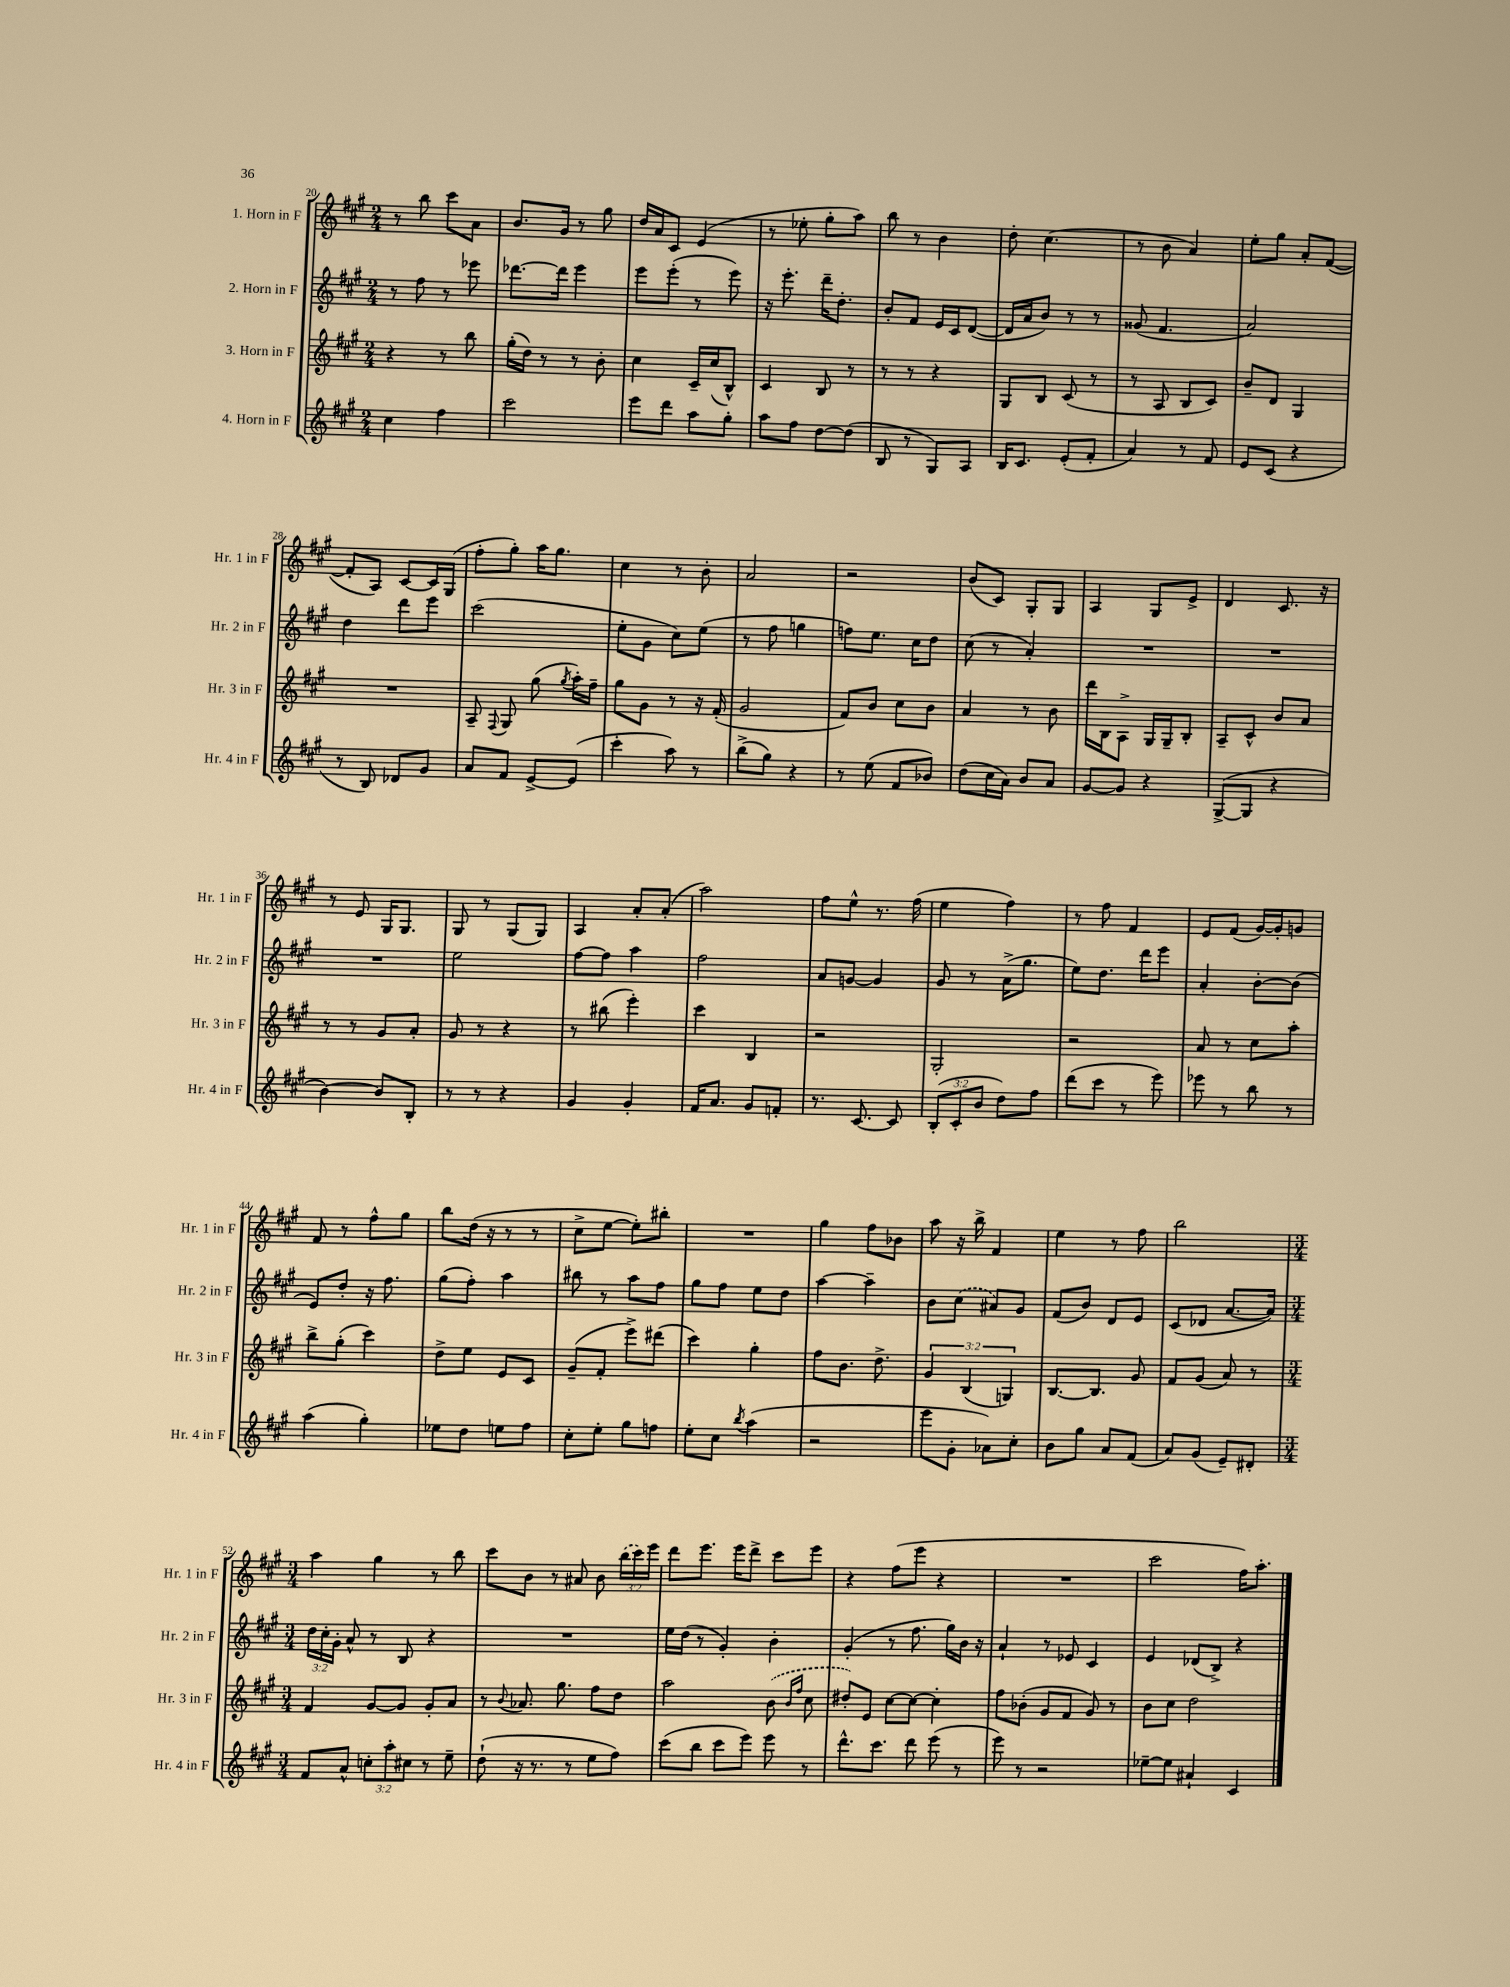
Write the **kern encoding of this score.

**kern	**kern	**kern	**kern
*part4	*part3	*part2	*part1
*staff4	*staff3	*staff2	*staff1
*I"4. Horn in F	*I"3. Horn in F	*I"2. Horn in F	*I"1. Horn in F
*I'Hr. 4 in F	*I'Hr. 3 in F	*I'Hr. 2 in F	*I'Hr. 1 in F
*clefG2	*clefG2	*clefG2	*clefG2
*k[f#c#g#]	*k[f#c#g#]	*k[f#c#g#]	*k[f#c#g#]
*M2/4	*M2/4	*M2/4	*M2/4
=20	=20	=20	=20
4cc#\	4r	8r	8r
.	.	8ff#\	8bb\
4ff#\	8r	8r	8ccc#\L
.	8bb\	8eee-X\	8a\J
=21	=21	=21	=21
2ccc#\	(16gg#'\LL	[8.ddd-X\L	8.b/L
.	16dd\JJ)	.	.
.	8r	.	.
.	.	16ddd-\Jk]	16g#/Jk
.	8r	4eee\	8r
.	8b'\	.	8gg#\
=22	=22	=22	=22
8eee\L	4cc#\	8eee\L	16dd/LL
.	.	.	16a/J
8ddd\J	.	(8eee'\J	8c#/J
8aa\L	16c#~/LL	8r	(4e/
.	(16cc#/J	.	.
8gg#'\J	8B^^/J)	8eee\)	.
=23	=23	=23	=23
8aa\L	4c#/	16r	8r
.	.	8.eee'\	.
8ff#\J	.	.	8ee-X'\
[8dd\L	8B/	16ddd~\KL	8gg#'\L
.	.	8.dd'\J	.
(8dd\J]	8r	.	8aa\J)
=24	=24	=24	=24
8B/	8r	8b'/L	8bb\
8r	8r	8f#/J	8r
8G#/L)	4r	16e/LL	4b\
.	.	16c#/J	.
8A/J	.	([8d/J	.
=25	=25	=25	=25
16B/KL	8G#/L	16d/LL]	8dd'\
8.c#/J	.	16a/J	.
.	8B/J	8b/J)	(4.cc#\
(8e'/L	(8c#/	8r	.
8f#'/J	8r	8r	.
=26	=26	=26	=26
4a/)	8r	(8g##X/	8r
.	8A/	4.f#/	8b\
8r	8B/L	.	4a/)
8f#/	8c#/J)	.	.
=27	=27	=27	=27
8e/L	8b~/L	2a/)	8ee'\L
(8c#/J	8d/J	.	8gg#\J
4r	4G#/	.	8a'/L
.	.	.	([8f#/J
!!LO:LB:g=z
=28	=28	=28	=28
8r	2r	4dd\	8f#'/L]
8B/)	.	.	8A/J)
8d-X/L	.	8ddd\L	[8c#/L
8g#/J	.	8eee\J	16c#/L]
.	.	.	(16G#/JJ
=29	=29	=29	=29
8a/L	8A~/	(2ccc#\	8ff#'\L
.	8qqF#/	.	.
8f#/J	8G#/	.	8gg#'\J)
[8e^/L	(8gg#\	.	16aa\KL
.	.	.	8.gg#\J
.	8qgg#/	.	.
(8e/J]	16aa'\LL)	.	.
.	16ff#~\JJ	.	.
=30	=30	=30	=30
4ccc#'\	8gg#\L	8ee'\L	4cc#\
.	8g#\J	8g#\J	.
8aa\)	8r	8cc#\L)	8r
8r	16r	(8ee\J	8b'\
.	(16f#'/	.	.
=31	=31	=31	=31
(8bb^\L	2g#/	8r	2a/
8gg#\J)	.	8ff#\	.
4r	.	4ggn\	.
=32	=32	=32	=32
8r	8f#/L)	8ffn\L)	2r
(8ee\	8b/J	8.ee\J	.
8f#/L	8cc#\L	.	.
.	.	16cc#\KL	.
8b-X/J)	8b\J	8dd\J	.
=33	=33	=33	=33
(8dd\L	4a/	(8cc#\	(8b/L
16cc#\L	.	8r	8c#/J)
16a\JJ)	.	.	.
8b/L	8r	4a'/)	8G#'/L
8a/J	8b\	.	8G#/J
=34	=34	=34	=34
[8g#/L	16ddd\LL	2r	4A/
.	16B\J	.	.
8g#/J]	8A^\J	.	.
4r	16G#/LL	.	8G#/L
.	16G#~/J	.	.
.	8B'/J	.	8e^/J
=35	=35	=35	=35
([8G#^/L	8A~/L	2r	4d/
8G#/J]	8c#^^/J	.	.
4r	8b/L	.	8.c#/
.	8a/J	.	.
.	.	.	16r
!!LO:LB:g=z
=36	=36	=36	=36
[4b\)	8r	2r	8r
.	8r	.	8e/
8b/L]	8g#/L	.	16G#/KL
.	.	.	8.G#/J
8B'/J	8a'/J	.	.
=37	=37	=37	=37
8r	8g#/	2ee\	8G#/
8r	8r	.	8r
4r	4r	.	(8G#/L
.	.	.	8G#/J)
=38	=38	=38	=38
4g#/	8r	[8ff#\L	4A/
.	(8bb#X\	8ff#\J]	.
4g#'/	4eee'\)	4aa\	8a'/L
.	.	.	(8a'/J
=39	=39	=39	=39
16f#/KL	4ccc#\	2ff#\	2aa\)
8.a/J	.	.	.
8g#/L	4B/	.	.
8fn'/J	.	.	.
=40	=40	=40	=40
8.r	2r	8a/L	8ff#\L
.	.	[8gn/J	8ee^^\J
[8.c#/	.	.	.
.	.	4g/]	8.r
8c#/]	.	.	.
.	.	.	(16ff#\
=41	=41	=41	=41
(12B'/L	2G#'/	8g#/	4ee\
12c#'/	.	.	.
.	.	8r	.
12b/J	.	.	.
8dd\L)	.	(16a^\KL	4ff#\)
.	.	8.gg#\J	.
8ff#\J	.	.	.
=42	=42	=42	=42
(8ddd\L	2r	8ee\L)	8r
8ccc#\J	.	8.dd\J	8ff#\
8r	.	.	4f#/
.	.	16ddd\KL	.
8eee\)	.	8eee\J	.
=43	=43	=43	=43
8eee-X\	8a/	4a'/	8e/L
8r	8r	.	(8f#/J
8bb\	8cc#\L	[8b'\L	[16g#/LL)
.	.	.	16g#'/J]
8r	8aa'\J	(8b\J]	8gn/J
!!LO:LB:g=z
=44	=44	=44	=44
(4aa\	8bb^\L	8e/L)	8f#/
.	(8gg#'\J	8dd'/J	8r
4gg#'\)	4ccc#\)	16r	8ff#^^\L
.	.	8.ff#\	.
.	.	.	8gg#\J
=45	=45	=45	=45
8ee-X\L	8dd^\L	(8gg#\L	8bb\L
8dd\J	8ee\J	8ff#'\J)	(16dd\Jk
.	.	.	16r
8een\L	8e/L	4aa\	8r
8ff#\J	8c#/J	.	8r
=46	=46	=46	=46
8cc#'\L	(8g#~/L	8bb#X\	8cc#^\L
8ee'\J	8f#'/J	8r	[8ee\J
8gg#\L	8eee^\L)	8aa\L	8ee'\L])
8ffn\J	(8ddd#X\J	8ff#\J	8bb#X'\J
=47	=47	=47	=47
8ee'\L	4ccc#\)	8gg#\L	2r
8cc#\J	.	8ff#\J	.
8qbb/	.	.	.
(4aa\	4gg#'\	8ee\L	.
.	.	8dd\J	.
=48	=48	=48	=48
2r	8ff#\L	[4aa\	4gg#\
.	8.b\J	.	.
.	.	4aa~\]	8ff#\L
.	8.dd^\	.	.
.	.	.	8b-X\J
=49	=49	=49	=49
8eee\L	6g#/	8b\L	8aa\
8g#'\J	.	(8cc#\J	16r
.	(6B/	.	.
.	.	.	16bb^\
8a-X\L)	.	8a#X/L)	4f#/
.	6Gn/)	.	.
8cc#'\J	.	8g#/J	.
=50	=50	=50	=50
8b\L	[8.B/L	(8f#/L	4ee\
8gg#\J	.	8b/J)	.
.	8.B/J]	.	.
8a/L	.	8d/L	8r
(8f#/J	8g#/	8e/J	8ff#\
=51	=51	=51	=51
8a/L)	8f#/L	(8c#/L	2bb\
(8g#/J	(8g#/J	8d-X/J	.
8e~/L)	8a/)	[8.a/L	.
8d#X'/J	8r	.	.
.	.	16a/Jk])	.
!!LO:LB:g=z
=52	=52	=52	=52
*M3/4	*M3/4	*M3/4	*M3/4
8f#/L	4f#/	24dd\LL	4aa\
.	.	24cc#'\	.
.	.	24g#'\JJ	.
8a^^/J	.	8a^^/	.
12ccn'\L	[8g#/L	8r	4gg#\
12aa'\	.	.	.
.	8g#/J]	8B/	.
12cc#X\J	.	.	.
8r	8g#'/L	4r	8r
8ee~\	8a/J	.	8bb\
=53	=53	=53	=53
(8dd`\	8r	2.r	8ccc#\L
.	8qqb/	.	.
16r	8.a-X/	.	8b\J
8.r	.	.	.
.	.	.	8r
.	8.gg#\	.	.
8r	.	.	8a#X/
8ee\L	8ff#\L	.	8b\
8ff#\J)	8dd\J	.	(24bb\LL
.	.	.	24ccc#\)
.	.	.	24eee\JJ
=54	=54	=54	=54
(8ccc#\L	2aa\	16ee\LL	8ddd\L
.	.	(16dd\JJ	.
8bb\J	.	8r	8.eee\J
8ccc#\L	.	4g#'/)	.
.	.	.	16eee\KL
8eee\J)	.	.	8ddd^\J
8eee\	(8b\	4b'\	8ccc#\L
.	16qqb/LL	.	.
.	16qqff#/JJ	.	.
8r	8cc#\	.	8eee\J
=55	=55	=55	=55
8.ddd^^\L	8dd#X'/L)	(4g#'/	4r
.	8e/J	.	.
8.ccc#\J	.	.	.
.	[8cc#\L	8r	(8ff#\L
8ddd\	8cc#\J_	8.ff#\	8eee\J
(8eee\	4cc#'\]	.	4r
.	.	16gg#\LL)	.
8r	.	16b\JJ	.
.	.	16r	.
=56	=56	=56	=56
8eee\)	8ff#\L	4a`/	2.r
8r	(8b-X'\J	.	.
2r	8g#/L	8r	.
.	8f#/J	8e-X/	.
.	8g#/)	4c#/	.
.	8r	.	.
=57	=57	=57	=57
[8ee-X~\L	8b\L	4e/	2ccc#\
8ee-\J]	8cc#\J	.	.
4a#X`/	2dd\	(8d-X/L	.
.	.	8B^/J)	.
4c#/	.	4r	16ff#\KL)
.	.	.	8.aa'\J
==	==	==	==
*-	*-	*-	*-
